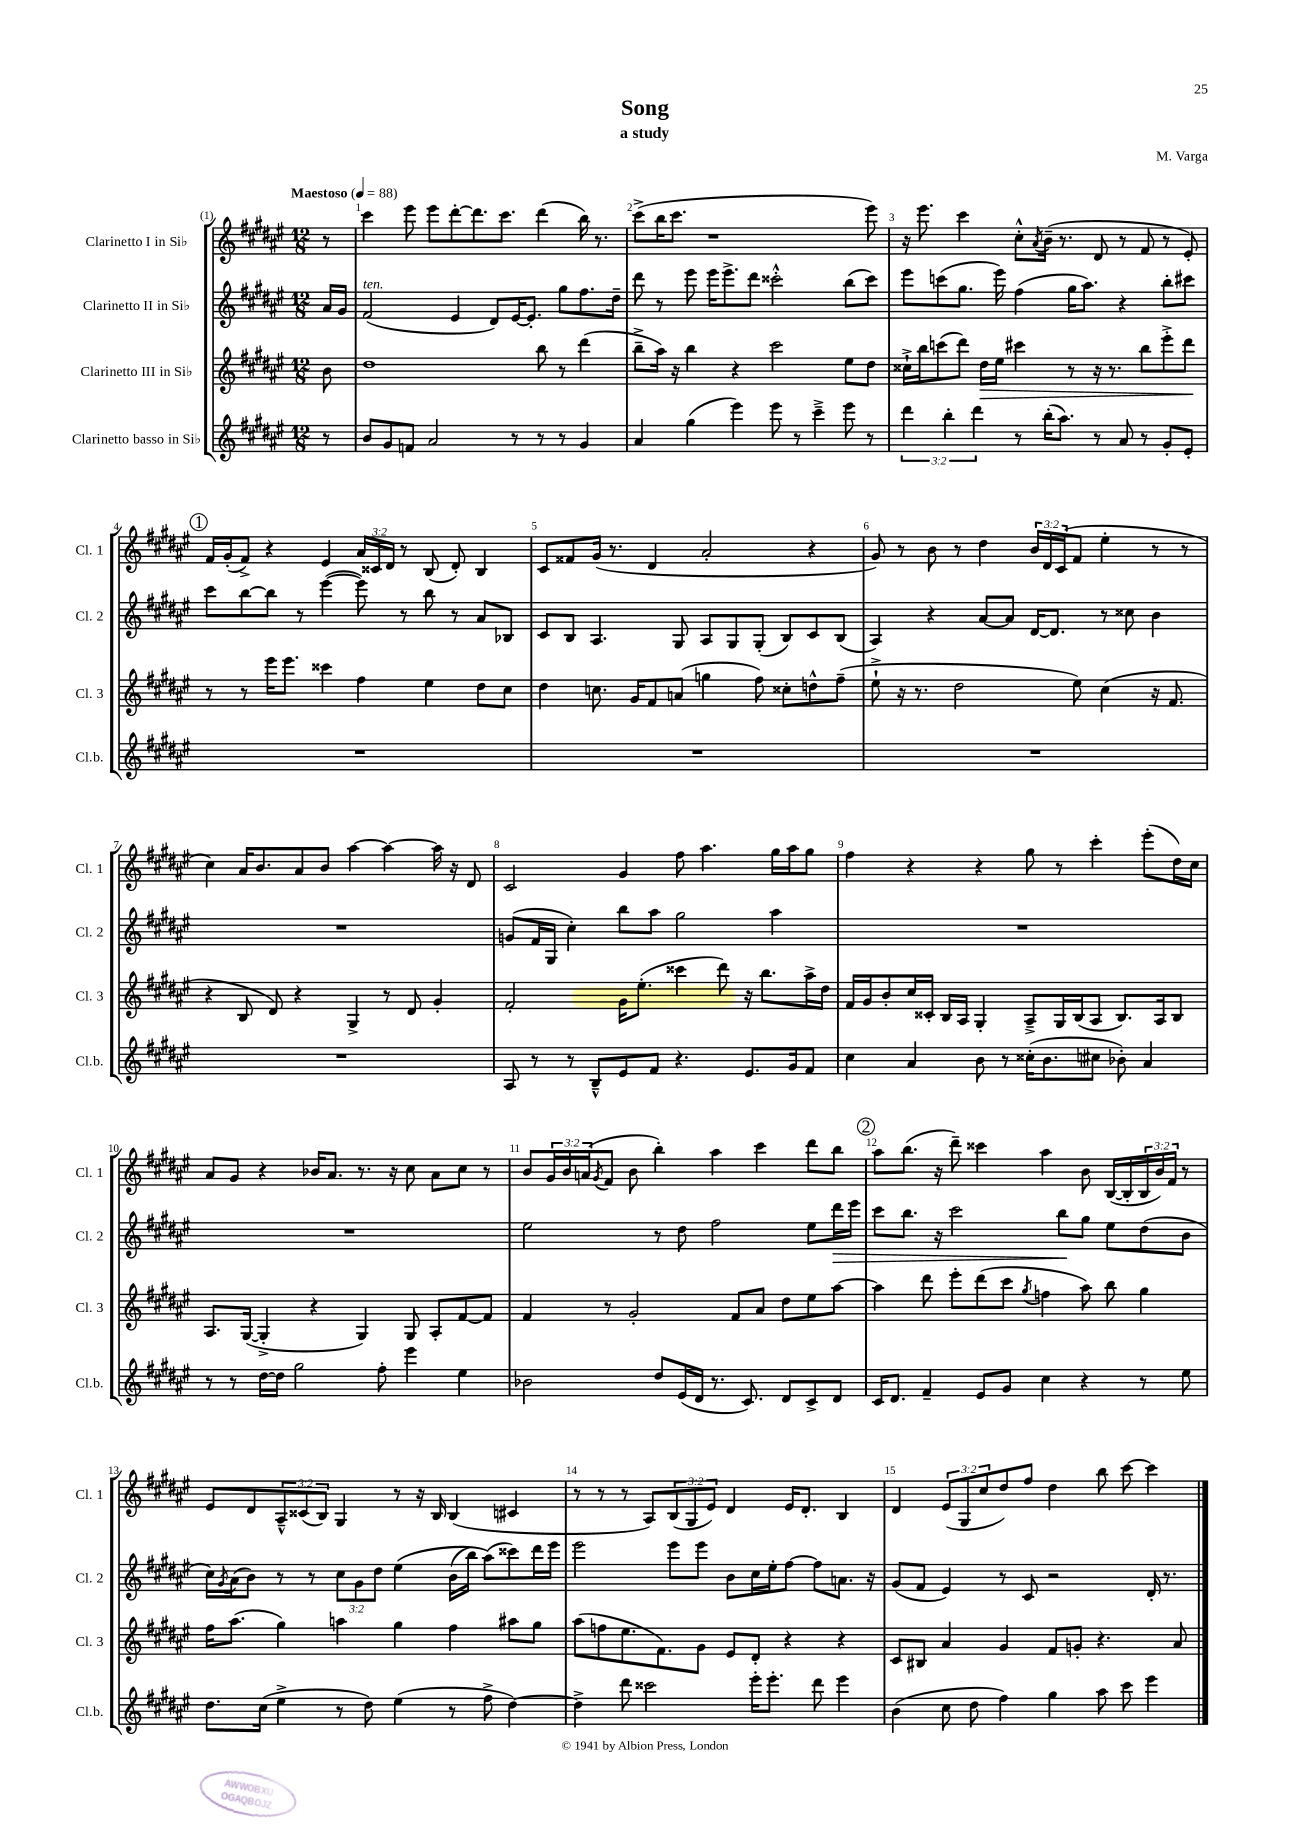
\header { title = "Song" composer = "M. Varga" subtitle = "a study" }
<<
\new StaffGroup <<
\new Staff = "s0" \with { instrumentName = "Clarinetto I in Sib" shortInstrumentName = "Cl. 1" } {
    \clef treble \key fis \major \numericTimeSignature \time 12/8 \override Staff.TupletNumber.text = #tuplet-number::calc-fraction-text \partial 8 \tempo "Maestoso" 4 = 88
    r8 |
    cis'''4 eis'''8 eis'''8 dis'''8~-. dis'''8. cis'''8. dis'''4( b''16) r8. |
    cis'''8->( b''16 cis'''8. r1 eis'''8) |
    r16 eis'''8. cis'''4 cis''8-.-^ \acciaccatura { ais'8 } b'16--( r8. dis'8 r8 fis'8 r8 eis'8-.) |
    \mark \markup { \circle "1" } fis'16 gis'16-.( fis'8->) r4 eis'4 \tuplet 3/2 { ais'16 cisis'16 dis'16 } r8 b8( dis'8-.) b4 |
    cis'8 fisis'8 gis'16( r8. dis'4 ais'2-. r4 |
    gis'8) r8 b'8 r8 dis''4 \tuplet 3/2 { b'16 dis'16 cis'16( } fis'8 eis''4-. r8 r8 |
    cis''4) ais'16 b'8. ais'8 b'8 ais''4~ ais''4~ ais''16 r16 dis'8 |
    cis'2 gis'4 fis''8 ais''4. gis''16 ais''16 gis''8 |
    fis''4 r4 r4 gis''8 r8 cis'''4-. eis'''8-.( dis''16) cis''16 |
    ais'8 gis'8 r4 bes'16 ais'8. r8. r16 cis''8 ais'8 cis''8 r8 |
    b'8 \tuplet 3/2 { gis'16 b'16 a'16( } \acciaccatura { gis'8 } fis'8 b'8 b''4-.) ais''4 cis'''4 dis'''8 b''8 |
    \mark \markup { \circle "2" } ais''8 b''8.( r16 dis'''8--) cisis'''4 ais''4 b'8 b16~( b16-. \tuplet 3/2 { b16 b'16) fis'16 } r8 |
    eis'8 dis'8 \tuplet 3/2 { ais8---^ cisis'8( b8) } gis4 r8 r16 b16 b4( cis'4 |
    r8 r8 r8 ais8) \tuplet 3/2 { b8( gis8 eis'8) } dis'4 eis'16 dis'8.-. b4 |
    dis'4 \tuplet 3/2 { eis'8( gis8 cis''8 } dis''8) fis''8 dis''4 b''8 cis'''8~ cis'''4 \bar "|." |
}
\new Staff = "s1" \with { instrumentName = "Clarinetto II in Sib" shortInstrumentName = "Cl. 2" } {
    \clef treble \key fis \major \numericTimeSignature \time 12/8 \override Staff.TupletNumber.text = #tuplet-number::calc-fraction-text \partial 8
    ais'16 gis'16 |
    fis'2^\markup { \italic "ten." }( eis'4 dis'8) eis'16~ eis'8.-. gis''8 fis''8. dis''16-- |
    dis'''8 r8 eis'''8 eis'''16 eis'''8.-> dis'''8 cisis'''2-.-^ b''8( cisis'''8) |
    eis'''8 c'''8( gis''8. eis'''16) fis''4( gis''16 ais''8.) r4 b''8-. cis'''8 |
    \mark \markup { \circle "1" } cis'''8 b''8~ b''8 r8 eis'''4~( eis'''8) r8 b''8 r8 ais'8 bes8 |
    cis'8 b8 ais4. gis8 ais8 gis8 gis8-.( b8) cis'8 b8( |
    ais4) r4 ais'8~ ais'8 dis'16~ dis'8. r8 cisis''8 b'4 |
    R1. |
    g'8( fis'16 gis16 cis''4-.) b''8 ais''8 gis''2 ais''4 |
    R1. |
    R1. |
    eis''2 r8 dis''8 fis''2 eis''8 dis'''16\> eis'''16 |
    \mark \markup { \circle "2" } cis'''8 b''8. r16 cis'''2 b''8\! gis''8 eis''8 dis''8( b'8 |
    cis''16) \acciaccatura { gis'8 } ais'16( b'8) r8 r8 \tuplet 3/2 { cis''8 gis'8 dis''8 } eis''4\( b'16( b''16) ais''8(\) cisis'''8) dis'''16 eis'''16 |
    eis'''2 eis'''8 eis'''8 b'8 cis''16 eis''16-. fis''8~ fis''8 a'8. r16 |
    gis'8( fis'8 eis'4) r8 cis'8 r2 dis'16-. r8. \bar "|." |
}
\new Staff = "s2" \with { instrumentName = "Clarinetto III in Sib" shortInstrumentName = "Cl. 3" } {
    \clef treble \key fis \major \numericTimeSignature \time 12/8 \partial 8
    b'8 |
    dis''1 b''8 r8 dis'''4( |
    b''8---> ais''16) r16 b''4 r4 cis'''2 eis''8 dis''8 |
    cisis''16-!-> b''16 c'''8( dis'''8) dis''16\> eis''16 cis'''4 r8 r16 r8. b''8 eis'''8-.-> dis'''8\! |
    \mark \markup { \circle "1" } r8 r8 eis'''16 eis'''8. cisis'''4 fis''4 eis''4 dis''8 cis''8 |
    dis''4 c''8. gis'16 fis'8 a'8( g''4 fis''8) cisis''8-. d''8-^ fis''8--( |
    eis''8-!-> r16 r8. dis''2 eis''8) cis''4( r16 fis'8. |
    r4 b8 dis'8) r4 gis4-> r8 dis'8 gis'4-. |
    fis'2-. gis'16 eis''8.-.( cisis'''4 dis'''8) r16 b''8. ais''16-> dis''16 |
    fis'16 gis'16 b'8-. cis''16 cisis'16-. b16 ais16 gis4-. ais8---> gis16 b16( ais8 b8.) ais16 b8 |
    ais8. gis16~( gis4-.-> r4 gis4) gis8 ais8-. fis'8~ fis'8 |
    fis'4 r8 gis'2-. fis'8 ais'8 dis''8 eis''8 ais''8~ |
    \mark \markup { \circle "2" } ais''4 dis'''8 eis'''8-. dis'''8( cis'''8 \acciaccatura { gis''8 } f''4 ais''8) b''8 gis''4 |
    fis''16 ais''8.( gis''4) a''4 gis''4 fis''4 ais''8 gis''8 |
    ais''8( f''8 eis''8. fis'8.) gis'8 eis'8 dis'8-. r4 r4 |
    cis'8 bis8 ais'4 gis'4 fis'8 g'8-. r4. ais'8 \bar "|." |
}
\new Staff = "s3" \with { instrumentName = "Clarinetto basso in Sib" shortInstrumentName = "Cl.b." } {
    \clef treble \key fis \major \numericTimeSignature \time 12/8 \override Staff.TupletNumber.text = #tuplet-number::calc-fraction-text \partial 8
    r8 |
    b'8 gis'8 f'8 ais'2 r8 r8 r8 gis'4 |
    ais'4 gis''4( eis'''4) eis'''8 r8 cis'''4---> eis'''8 r8 |
    \tuplet 3/2 { dis'''4 b''4-. dis'''4 } r8 b''16-.( ais''8.) r8 ais'8 r8 gis'8-. eis'8-. |
    \mark \markup { \circle "1" } R1. |
    R1. |
    R1. |
    R1. |
    ais8 r8 r8 b8---^ eis'8 fis'8 r4. eis'8. gis'16 fis'8 |
    cis''4 ais'4 b'8 r8 cisis''16-.( b'8. cis''8 bes'8-.) ais'4 |
    r8 r8 dis''16~ dis''16 gis''2 fis''8-. eis'''4 eis''4 |
    bes'2 dis''8 eis'16( dis'16 r8. cis'8.) dis'8 cis'8-> dis'8 |
    \mark \markup { \circle "2" } cis'16 dis'8. fis'4-- eis'8 gis'8 cis''4 r4 r8 eis''8 |
    dis''8. cis''16( eis''4-> r8 dis''8) eis''4( r8 fis''8-> dis''4~) |
    dis''4-> dis'''8 cisis'''2 eis'''16-. eis'''8.-. dis'''8 eis'''4 |
    b'4( cis''8 dis''8 fis''4) gis''4 ais''8 cis'''8 eis'''4 \bar "|." |
}
>>
>>
\layout { \context { \Score \override BarNumber.break-visibility = ##(#f #t #t) barNumberVisibility = #all-bar-numbers-visible } }
